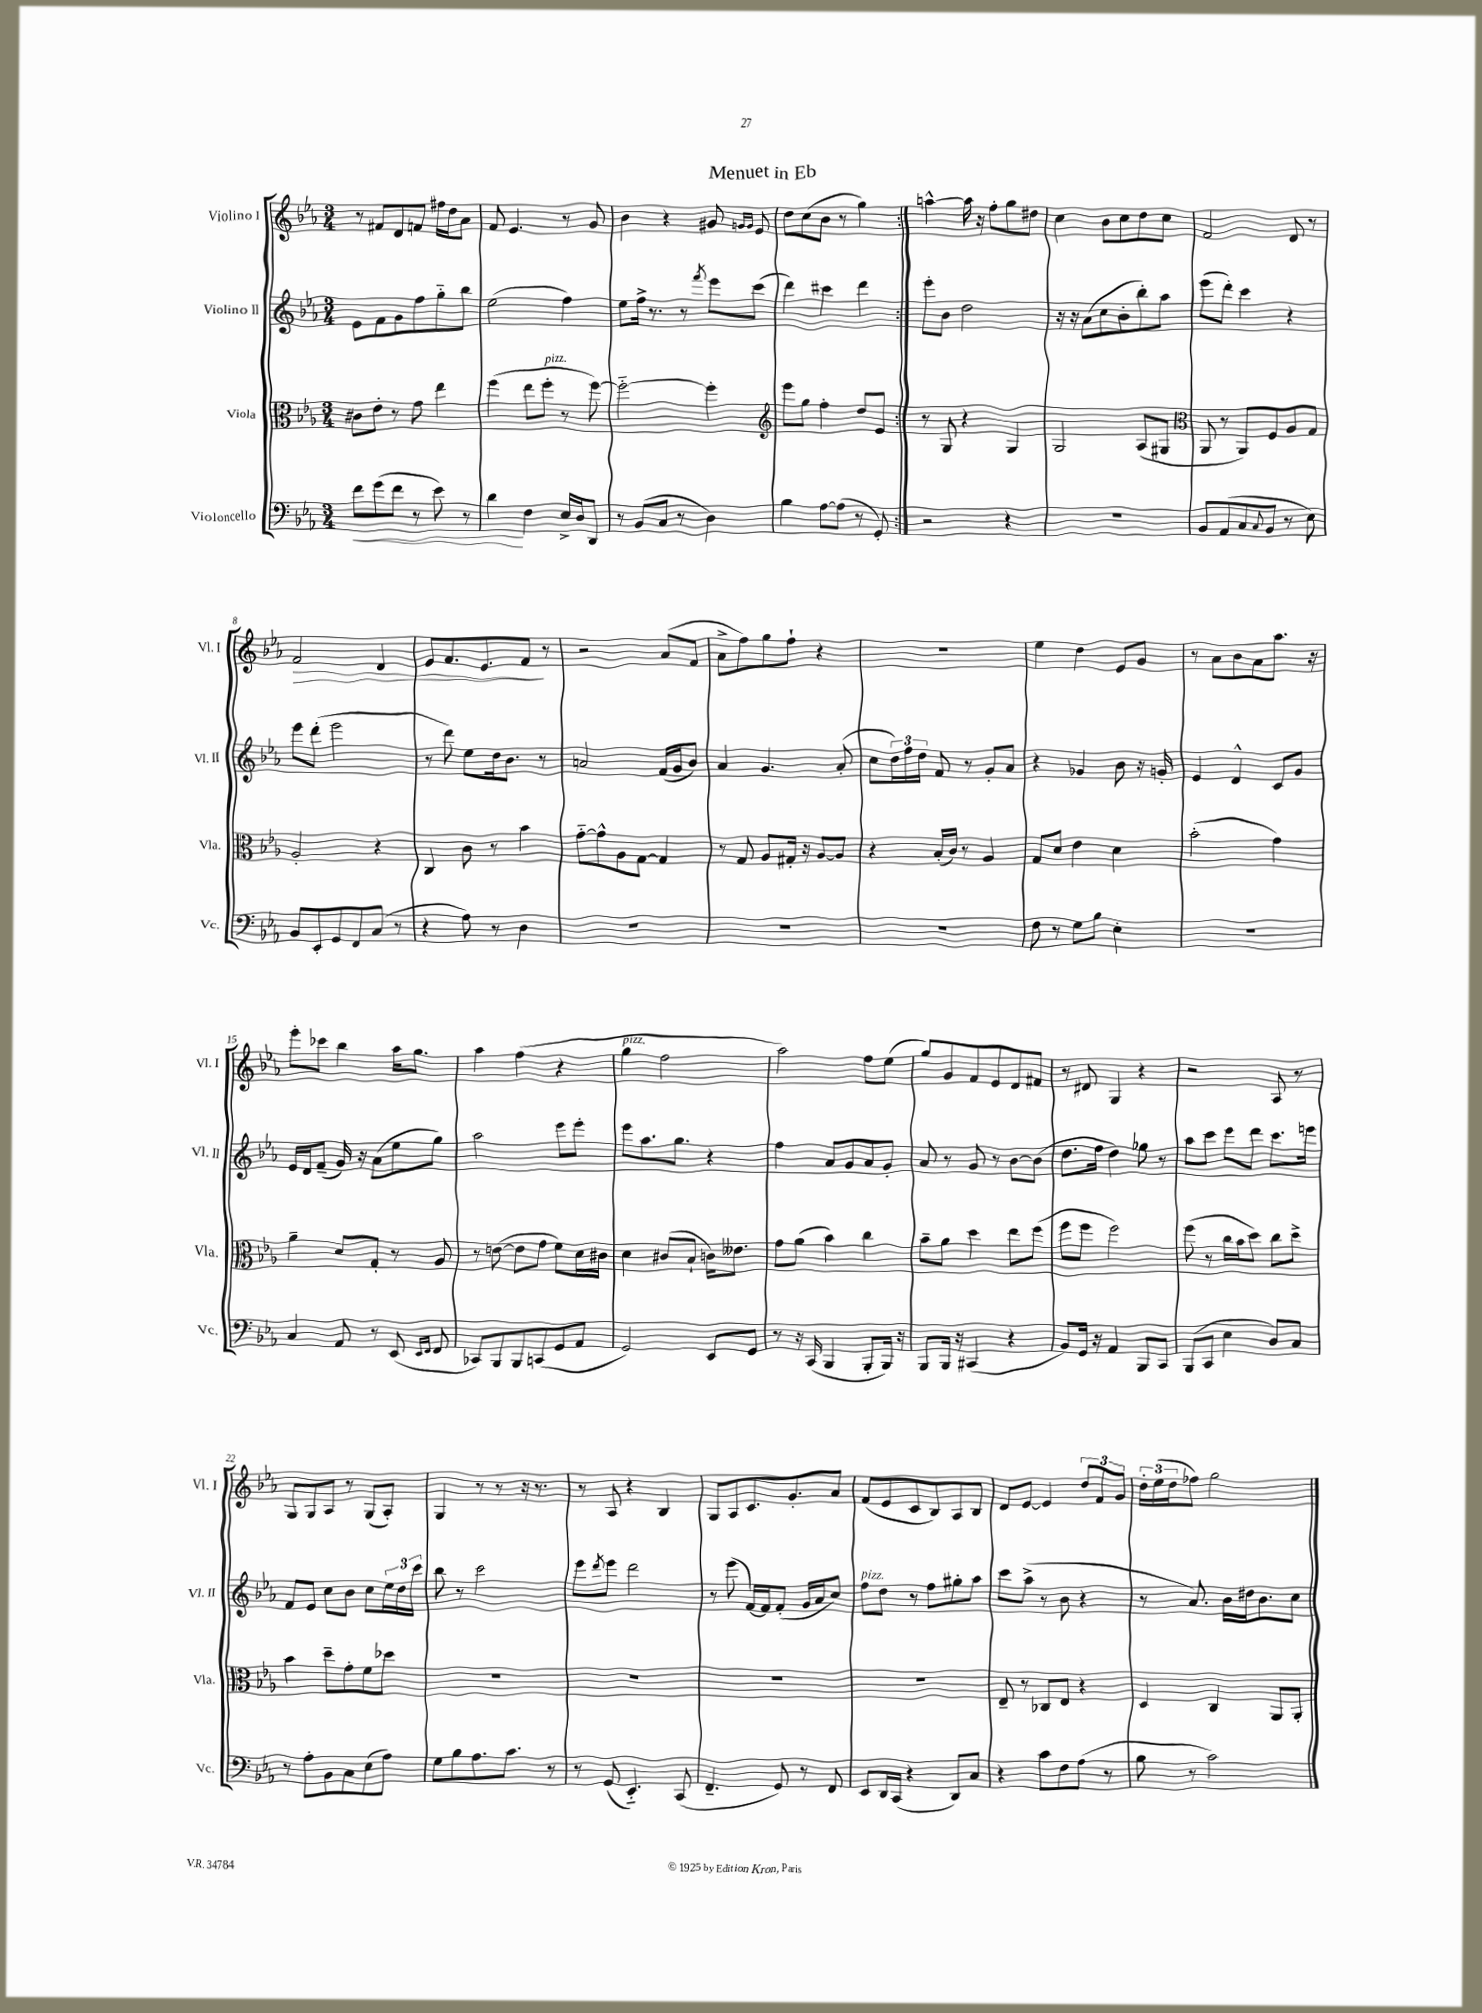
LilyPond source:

\header { title = "Menuet in Eb" }
<<
\new StaffGroup <<
\new Staff = "s0" \with { instrumentName = "Violino I" shortInstrumentName = "Vl. I" } {
    \clef treble \key ees \major \numericTimeSignature \time 3/4
    \repeat volta 2 { r8 fis'8 d'8 f'8 fis''16 d''16 aes'8 |
    f'8 ees'4. r8 g'8 |
    bes'4 r4 gis'8 \grace { g'16 g'16 } ees'8 |
    d''8 c''8( bes'8 r8 g''4) | }
    a''4~-^ a''16 r16 f''8-. g''8 dis''8 |
    c''4 bes'8 c''8 d''8 c''8 |
    f'2 d'8 r8 |
    f'2\> d'4 |
    ees'8 f'8. ees'8. f'8\! r8 |
    r2 aes'8( f'8 |
    aes'8-> f''8) g''8 f''8-! r4 |
    R2. |
    ees''4 d''4 ees'8 g'8 |
    r8 aes'8 bes'8 aes'8 aes''8. r16 |
    ees'''8-. ces'''8 bes''4 aes''16 g''8. |
    aes''4 f''4( r4 |
    g''4^\markup { \italic "pizz." } f''2 |
    aes''2) f''8 ees''8( |
    g''8) g'8 f'8 ees'8 d'8 fis'8 |
    r8 dis'8 g4 r4 |
    r2 aes8 r8 |
    g8 g8 aes8 r8 g8( aes8-.) |
    g4 r8 r8 r16 r8. |
    r8 aes8 r4 bes4 |
    g8 aes8 c'8. g'8.-. aes'8 |
    f'8( ees'8 c'8 bes8) aes8 bes8 |
    d'8 ees'8~ ees'4 \tuplet 3/2 { d''8 f'8 g'8 } |
    \tuplet 3/2 { d''16-. ees''16( d''16 } fes''8) g''2 \bar "|." |
}
\new Staff = "s1" \with { instrumentName = "Violino II" shortInstrumentName = "Vl. II" } {
    \clef treble \key ees \major \numericTimeSignature \time 3/4
    \repeat volta 2 { ees'8 f'8 g'8 f''8 g''8-_ bes''8 |
    ees''2( f''4) |
    ees''8 f''16-> r8. r8 \acciaccatura { f'''8 } ees'''8 c'''8( |
    d'''4) cis'''4 d'''4 | }
    ees'''8-. bes'8 d''2 |
    r16 r16 aes'8( c''8 bes'8-. bes''8-.) aes''8 |
    ees'''8( d'''8-.) c'''4 r4 |
    ees'''8 d'''8-.( ees'''2 |
    r8 d'''8) ees''8 d''16 bes'8. r8 |
    a'2 f'16( g'16 bes'8) |
    aes'4 g'4. aes'8-.( |
    c''8 \tuplet 3/2 { d''16) f''16 d''16 } f'8 r8 g'8-. aes'8 |
    r4 ges'4 bes'8 r16 g'16-. |
    ees'4 d'4-^ c'8 g'8 |
    ees'16 d'16 f'8--( g'16) r16 aes'8( ees''8 g''8) |
    aes''2 ees'''8 ees'''8-. |
    ees'''8 aes''8. g''8. r4 |
    f''4 aes'8 g'8 aes'8 g'8-. |
    aes'8 r8 g'8 r8 bes'8~ bes'8( |
    d''8. f''16 d''4) ges''8 r8 |
    aes''8 c'''8 ees'''8 d'''8 c'''8. e'''16 |
    f'8 ees'8 c''8 bes'8 c''8 \tuplet 3/2 { ees''16 d''16 c'''16 } |
    bes''8 r8 c'''2 |
    ees'''8 \acciaccatura { d'''8 } ees'''8 d'''2 |
    r8 ees'''8( f'16~) f'16 f'8-.( g'16 aes'16 c''8) |
    f''8^\markup { \italic "pizz." } d''8 r8 f''8 gis''8-. aes''8 |
    c'''8 aes''8->( r8 bes'8 r4 |
    r8 aes'8.) bes'16 dis''16 bes'8. c''8 \bar "|." |
}
\new Staff = "s2" \with { instrumentName = "Viola" shortInstrumentName = "Vla." } {
    \clef alto \key ees \major \numericTimeSignature \time 3/4
    \repeat volta 2 { cis'8 ees'8-. r8 g'8 ees''4 |
    f''4( ees''8 f''8-.^\markup { \italic "pizz." } r8 f''8~) |
    f''2~-_ f''4-. |
    \clef treble ees'''8 g''8 f''4-. d''8 ees'8 | }
    r8 g8 r4 g4 |
    g2 aes8( gis8 |
    \clef alto aes,8 r8 aes,8) f8 aes8 g8 |
    aes2-. r4 |
    c4 c'8 r8 bes'4 |
    g'8~-_ g'8-^ aes8 g8~ g4 |
    r8 g8 aes8 gis16-. r16 aes8~ aes8 |
    r4 bes16-.( c'16) r8 aes4 |
    g8 d'8 ees'4 d'4 |
    bes'2-.( g'4) |
    aes'4-- d'8 g8-. r8 aes8 |
    r8 e'8~( e'8 g'8 f'8) d'16 cis'16 |
    d'4 cis'8( bes8-! c'16) eeses'8. |
    g'8 aes'8( bes'4) c''4 |
    bes'8-- aes'8 d''4 ees''8 f''8( |
    f''8 f''8 f''2) |
    f''8( r8 c''16 bes'16 d''8) c''8 d''8-> |
    bes'4 d''8-- g'8-. f'8 des''8 |
    R2. |
    R2. |
    R2. |
    R2. |
    ees8-- r8 ces8 ees8 r4 |
    d4 c4 aes,8 aes,8-. \bar "|." |
}
\new Staff = "s3" \with { instrumentName = "Violoncello" shortInstrumentName = "Vc." } {
    \clef bass \key ees \major \numericTimeSignature \time 3/4
    \repeat volta 2 { f'8\< g'8( f'8 r8 ees'8) r8 |
    d'4\! f4 ees16-> d16 d,8 |
    r8 bes,8( c8 r8 d4) |
    bes4 aes8~ aes8( r8 g,8-.) | }
    r2 r4 |
    R2. |
    bes,8 aes,8( c8 \appoggiatura { c8 } bes,8 r8 ees8) |
    bes,8 ees,8-. g,8 f,8 c8( r8 |
    r4 aes8) r8 d4 |
    R2. |
    R2. |
    R2. |
    f8 r8 g8 bes8 ees4-. |
    R2. |
    c4 aes,8 r8 ees,8( \grace { ees,16 f,16 } f,8 |
    ces,8) bes,,8 bes,,8 c,8( g,8 aes,8 |
    g,2) ees,8 g,8 |
    r8 r16 c,16( bes,,4 bes,,8-. bes,,16) r16 |
    bes,,8 bes,,16 r16 cis,4( r4 |
    bes,8) g,16 r16 aes,4 bes,,8 c,8 |
    bes,,8( c,8 ees4 d8) c8 |
    r8 aes8-. bes,8 c8 ees8( aes8) |
    g8 bes8 aes8. c'8. r8 |
    r8 g,8( ees,4.-_) c,8( |
    f,4.-- g,8) r8 f,8 |
    ees,8 d,16 c,16( r4 d,8) c8 |
    r4 c'8 f8 aes8( r8 |
    bes8 r8 c'2) \bar "|." |
}
>>
>>
